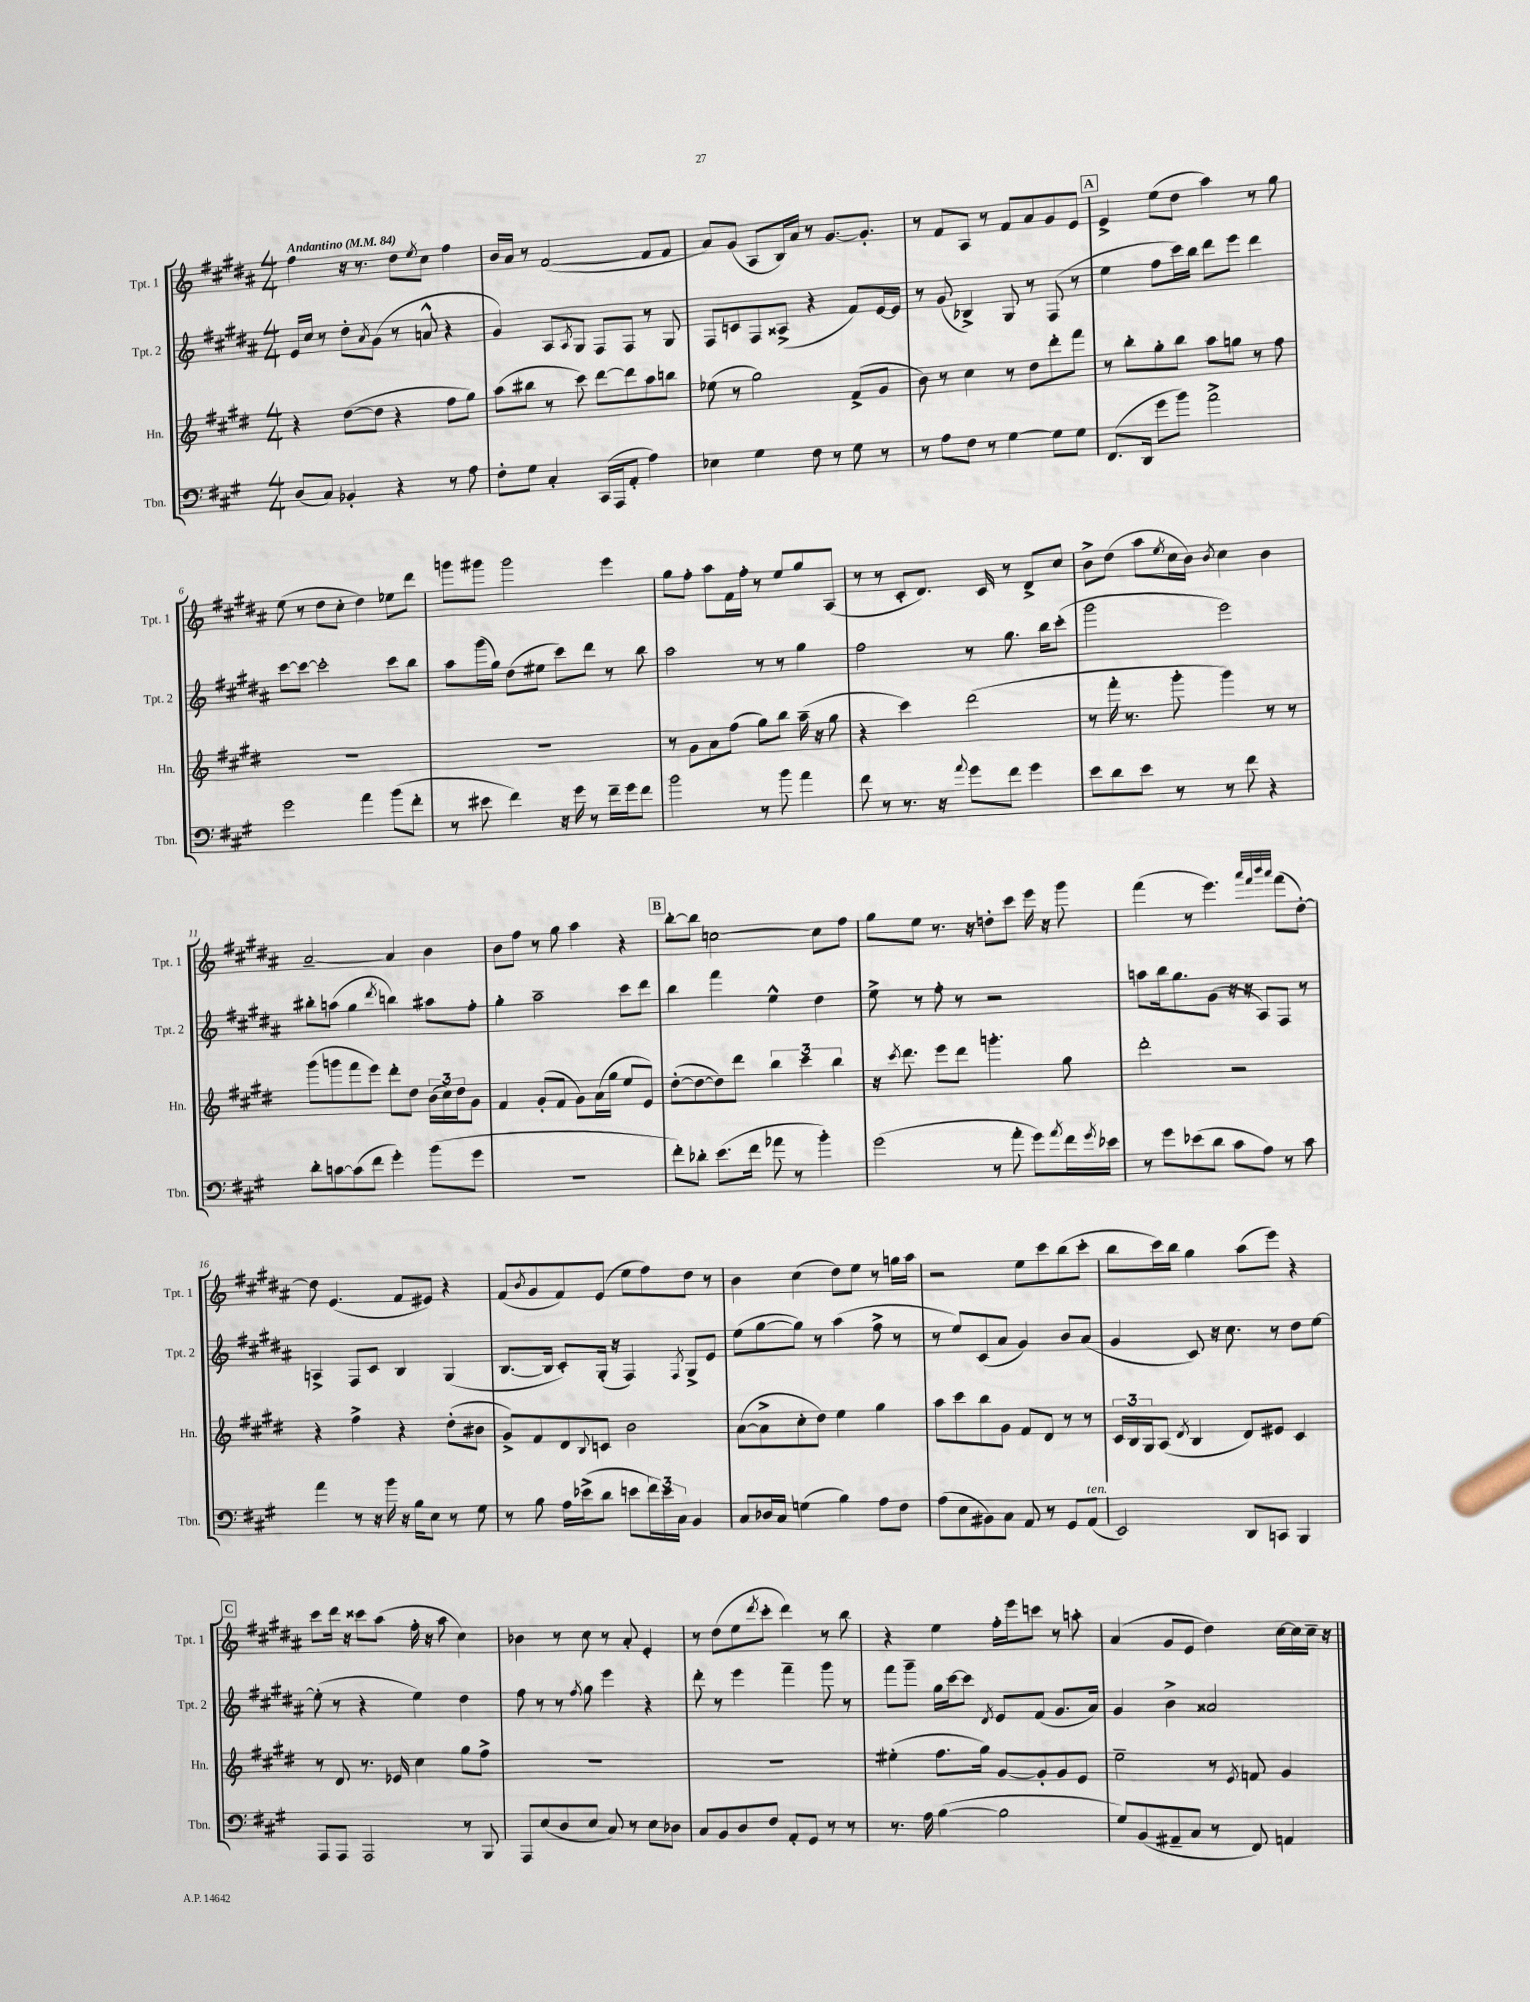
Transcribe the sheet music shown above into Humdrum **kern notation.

**kern	**kern	**kern	**kern
*part4	*part3	*part2	*part1
*staff4	*staff3	*staff2	*staff1
*I"Tbn.	*I"Hn.	*I"Tpt. 2	*I"Tpt. 1
*I'Tbn.	*I'Hn.	*I'Tpt. 2	*I'Tpt. 1
*clefF4	*clefG2	*clefG2	*clefG2
*k[f#c#g#]	*k[f#c#g#d#]	*k[f#c#g#d#a#]	*k[f#c#g#d#a#]
*M4/4	*M4/4	*M4/4	*M4/4
*MM84	*MM84	*MM84	*MM84
=1	=1	=1	=1
!	!	!	!LO:TX:a:B:t=Andantino
(8D/L	4r	16e/LL	4ff#\
.	.	16cc#/JJ	.
8C#/J)	.	8r	.
4BB-X'/	([8dd#\L	8dd#'\L	16r
.	.	.	8.r
.	.	8qa#/	.
.	8dd#\J]	(8g#\J	.
4r	4r	8r	8dd#\L
.	.	.	8qee/
.	.	8an^^/	8cc#\J
8r	8ff#\L	4r	4ff#\
8A\	8gg#\J)	.	.
=2	=2	=2	=2
8F#'\L	(8aa\L	4g#/)	16b/LL
.	.	.	16a#/JJ
8G#\J	8bb#X\J	.	8r
4C#'/	8r	8A#/L	([2f#/
.	.	8qA#/	.
.	8ccc#\)	8G#/J	.
(16CC#/LL	[8ddd#\L	8F#/L	.
16AAA/J	.	.	.
8AA'/J	8ddd#\]	8F#/J	.
4A\)	8aa\	8r	8f#/L]
.	8bbn\J	8G#/	8f#/J
=3	=3	=3	=3
4E-X\	(8ee-X\	8F#/L	8a#/L)
.	8r	8cn/	(8g#/J
4G#\	2gg#\)	8F#/	8A#/L
.	.	(8A##X^/J	16B/L)
.	.	.	16a#/JJ
8F#\	.	4r	8r
8r	.	.	[8.g#/L
8G#\	(8f#^/L	8f#/L)	.
.	.	.	8.g#'/J]
8r	8g#/J	[16e/L	.
.	.	16e/JJ]	.
=4	=4	=4	=4
8r	8b\)	8r	8r
8A\L	8r	(8g#/	8f#/L
8F#\J	4cc#\	4B-X^/)	8A#/J
8r	.	.	8r
[4G#\	8r	8G#/	8f#/L
.	8dd#\L	8r	8a#/
8G#\L]	8ddd#'\	(8F#/	8g#/
8G#\J	8fff#\J	8r	8e/J
!!LO:REH:place=s1:t=A
=5	=5	=5	=5
(8.FF#/L	8r	4ee\	4e^/
.	8bb'\L	.	.
16DD/Jk	.	.	.
8g#\L	8gg#'\	8ff#\L	(8ee\L
8b\J)	8bb\J	16ccc#\L)	8dd#\J
.	.	16bb\JJ	.
2a^\	8aa\L	8ddd#\L	4aa#\)
.	8ggn\J	8eee\J	.
.	8r	4ddd#\	8r
.	8ff#\	.	8gg#\
!!LO:LB:g=z
=6	=6	=6	=6
2g#\	1r	[8ccc#\L	(8ee\
.	.	8ccc#\J_	8r
.	.	2ccc#'\]	8dd#\L
.	.	.	8cc#'\J
4a\	.	.	4dd#\)
(8b\L	.	8ccc#\L	8ee-X\L
8f#'\J	.	8bb\J	8ddd#\J
=7	=7	=7	=7
8r	1r	8aa#\L	8gggn\L
8e#X\	.	(16ggg#\L	8ggg#X\J
.	.	16gg#\JJ)	.
4f#\)	.	(8dd#\L	2ggg#\
.	.	8ee#X\J	.
16r	.	8ccc#\L)	.
16g#\	.	.	.
8r	.	8ddd#\J	.
16f#~\LL	.	8r	4eee\
16g#\J	.	.	.
8f#\J	.	8bb\	.
=8	=8	=8	=8
2b\	8r	2aa#\	8gg#\L
.	8g#\L	.	8ff#'\J
.	8a\	.	8aa#\L
.	(8ff#\J	.	16f#\L
.	.	.	16ff#'\JJ
8r	8gg#\L)	8r	8r
8b\	8bb\J	8r	8ee/L
4a\	(16aa~\	4gg#\	8gg#/
.	16r	.	.
.	8gg#\	.	(8A#/J
=9	=9	=9	=9
8f#\	4r	2ff#\	8r
8r	.	.	8r
8.r	4ccc#\)	.	8c#'/L
.	.	.	8.d#/J)
16r	.	.	.
8qqa/	.	.	.
8g#\L	(2ddd#\	8r	.
.	.	.	16c#/
8f#\J	.	8.gg#\	8r
4g#\	.	.	8d#^/L
.	.	16bb\KL	.
.	.	(8ccc#'\J	8cc#/J
=10	=10	=10	=10
8e\L	8r	2ggg#\	8b^\L
8d\	16fff#'\	.	(8dd#\J
.	8.r	.	.
8e\J	.	.	8aa#\L
.	.	.	8qee/
8r	8ggg#'\	.	16cc#\L
.	.	.	16b\JJ)
.	.	.	8qb/
8r	4ggg#\)	2eee\)	4cc#\
8f#\	.	.	.
4r	8r	.	4b\
.	8r	.	.
!!LO:LB:g=z
=11	=11	=11	=11
8d'\L	(8ggg#\L	8bb#X'\L	[2a#~/
[8cn\	8gggn\	(8aan\J	.
(8c\]	8fff#\	4gg#\	.
8f#\J	8eee\J)	.	.
.	.	8qddd#/	.
4g#'\)	8ddd#'\L	4bbn\)	4a#/]
.	8dd#\J	.	.
(8b\L	(24b\LL	8aa#X\L	4b\
.	24cc#\)	.	.
.	24dd#\J	.	.
8g#\J	8g#\J	8ff#'\J	.
=12	=12	=12	=12
1r	4f#/	4gg#'\	8b\L
.	.	.	8ff#\J
.	(8g#'/L	2aa#~\	8r
.	8f#/J	.	8gg#\
.	8g#\L)	.	4aa#\
.	(16a\L	.	.
.	16gg#\JJ	.	.
.	8ee/L	8ccc#\L	4r
.	8e/J)	8ddd#\J	.
!!LO:REH:place=s1:t=B
=13	=13	=13	=13
8f#'\L)	([8dd#'\L	4bb\	[8bb'\L
8d-X'\J	8dd#\_	.	8bb\J]
(8.e\L	8dd#\])	4fff#\	[2ccn\
.	8ddd#\J	.	.
16f#\Jk	.	.	.
8a-X\	6bb\	4ee^^\	.
8r	.	.	.
.	6ccc#\	.	.
4b'\)	.	4dd#\	8cc\L]
.	6bb\	.	.
.	.	.	8ff#\J
=14	=14	=14	=14
(2g#\	16r	8ee^\	8gg#\L
.	8qccc#/	.	.
.	8.ddd#\	.	.
.	.	8r	8ee\J
.	8eee\L	8ff#'\	8.r
.	8ddd#\J	8r	.
.	.	.	16r
8r	4.gggn'\	2r	8ddn'\L
8a'\	.	.	8ccc#\J
8g#\L)	.	.	16eee\
.	.	.	16r
8qa/	.	.	.
16f#\L	8gg#\	.	8ggg#\
8qg#/	.	.	.
16e-X\JJ	.	.	.
=15	=15	=15	=15
8r	2ddd#'\	8aan\L	(4fff#\
8g#\L	.	16bb\k	.
.	.	8.gg#\	.
(8e-X\	.	.	8r
8d\J	.	(8g#\J	4.eee\)
8c#\L	2r	16r	.
.	.	16r	.
8A\J)	.	8A#/L)	.
.	.	.	32qqaaa#/LLL
.	.	.	32qqfff#/
.	.	.	32qqbbb/
.	.	.	32qqaaa#/JJJ
8r	.	8F#/J	(8fff#\L
8c#\	.	8r	[8dd#'\J)
!!LO:LB:g=z
=16	=16	=16	=16
4a\	4r	4An^/	8dd#\]
.	.	.	(4.e/
8r	4ff#^\	8F#/L	.
16r	.	8c#/J	.
16b\	.	.	.
16r	4r	4B/	8f#/L
16B\KL	.	.	.
8E\J	.	.	8e#X/J)
8r	(8dd#'\L	(4G#/	4r
8G#\	8b#X\J	.	.
=17	=17	=17	=17
8r	8g#^/L)	[8.B/L	(8f#/L
.	.	.	8qb/
8B\	8f#/	.	8g#/
.	.	16B/Jk]	.
16A\LL	8d#/	8c#'/L)	8f#/)
(16e-X^\J	.	.	.
.	8qqB/	.	.
8d\J	8cn/J	(16G#'/Jk	(8e/J
.	.	16r	.
8en\L	2b\	4F#/)	8ee\L
24f#\L)	.	.	8ff#\)
24e\	.	.	.
24C#\JJ	.	.	.
.	.	8qF#/	.
4BB/	.	8G#^/L	8dd#\J
.	.	8e/J	8r
=18	=18	=18	=18
8C#/L	([8a\L	(8ee\L	4b\
16D-X/L	8a^\]	[8gg#\	.
16C#/JJ	.	.	.
(4Gn\	8cc#'\	8gg#\J])	(4cc#\
.	8dd#\J)	8r	.
4B\)	4ee\	(4aa#\	8dd#\L)
.	.	.	8ee\J
8A\L	4gg#\	8ff#^\	8r
8F#\J	.	8r	16ggn\LL
.	.	.	16aa#\JJ
=19	=19	=19	=19
(8A\L	8aa\L	8r	2r
8E\	8ccc#\	8ee/L)	.
8BB#X\)	8bb\	(8c#/	.
8C#\J	8g#\J	8a#/J	.
8AA/	8f#/L	4g#/)	8ee\L
8r	8d#/J	.	8ccc#\
8GG#/L	8r	8b/L	(8bb\
!LO:TX:a:i:t=ten.	!	!	!
(8AA/J	8r	(8a#/J	8ccc#'\J
=20	=20	=20	=20
2EE/)	24c#/LL	4g#/	8bb\L
.	24B/	.	.
.	24G#/J	.	.
.	(8A/J	.	16ccc#\L)
.	.	.	16bb\JJ
.	8qd#/	.	.
.	4B/	8c#/)	4gg#\
.	.	16r	.
.	.	8.cc#\	.
8DD/L	8d#/L)	.	(8aa#\L
8CCn/J	8e#X/J	8r	8eee\J)
4BBB/	4c#/	8dd#\L	4r
.	.	[8ee\J	.
!!LO:LB:g=z
!!LO:REH:place=s1:t=C
=21	=21	=21	=21
8AAA/L	8r	(8ee'\]	8ccc#\L
8AAA/J	8d#/	8r	16ddd#\Jk
.	.	.	16r
2AAA/	8.r	4r	8ccc##X\L
.	.	.	(8aa#\J
.	16e-X/	.	.
.	4cc#\	4ee\)	16ff#'\
.	.	.	16r
.	.	.	8aa#\
8r	8gg#\L	4dd#\	4cc#\)
8BBB/	8ff#^\J	.	.
=22	=22	=22	=22
8AAA/L	1r	8ff#\	4b-X\
(8E/	.	8r	.
8D/	.	8r	8r
.	.	8qff#/	.
8E/J	.	8gg#\	8cc#\
8C#/)	.	4eee\	8r
8r	.	.	8a#'/
8E\L	.	4r	4e'/
8D-X\J	.	.	.
=23	=23	=23	=23
8C#/L	1r	8ddd#'\	8r
8BB/	.	8r	(8dd#\L
8D/	.	4eee\	8ee\
.	.	.	8qddd#/
8F#/J	.	.	8ccc#'\J
8AA'/L	.	4fff#~\	4ddd#\)
8GG#/J	.	.	.
8r	.	8ggg#\	8r
8r	.	8r	8bb\
=24	=24	=24	=24
8.r	(4ee#X'\	8fff#\L	4r
.	.	8ggg#~\J	.
16A\	.	.	.
([4B\	8.ff#\L	16gg#\LL	4ee\
.	.	[16ccc#\J	.
.	.	8ccc#\J]	.
.	16gg#\Jk)	.	.
.	.	8qd#/	.
2B\]	[8g#/L	8e/L	16ff#'\LL
.	.	.	16eee\J
.	8g#'/]	(8f#/J	8cccn\J
.	8g#/	8.g#/L	8r
.	8e/J	.	8aan'\
.	.	16a#/Jk)	.
=25	=25	=25	=25
8G#/L)	2ee~\	4g#/	(4a#/
(8BB/	.	.	.
8AA#X~/	.	4b^\	8g#/L
8C#/J	.	.	8e/J
8r	8r	2a##X/	4dd#\)
.	8qe/	.	.
8FF#/)	8fn/	.	.
4AAn/	4g#/	.	[16cc#\LL
.	.	.	16cc#\]
.	.	.	16cc#~\JJ
.	.	.	16r
==	==	==	==
*-	*-	*-	*-
